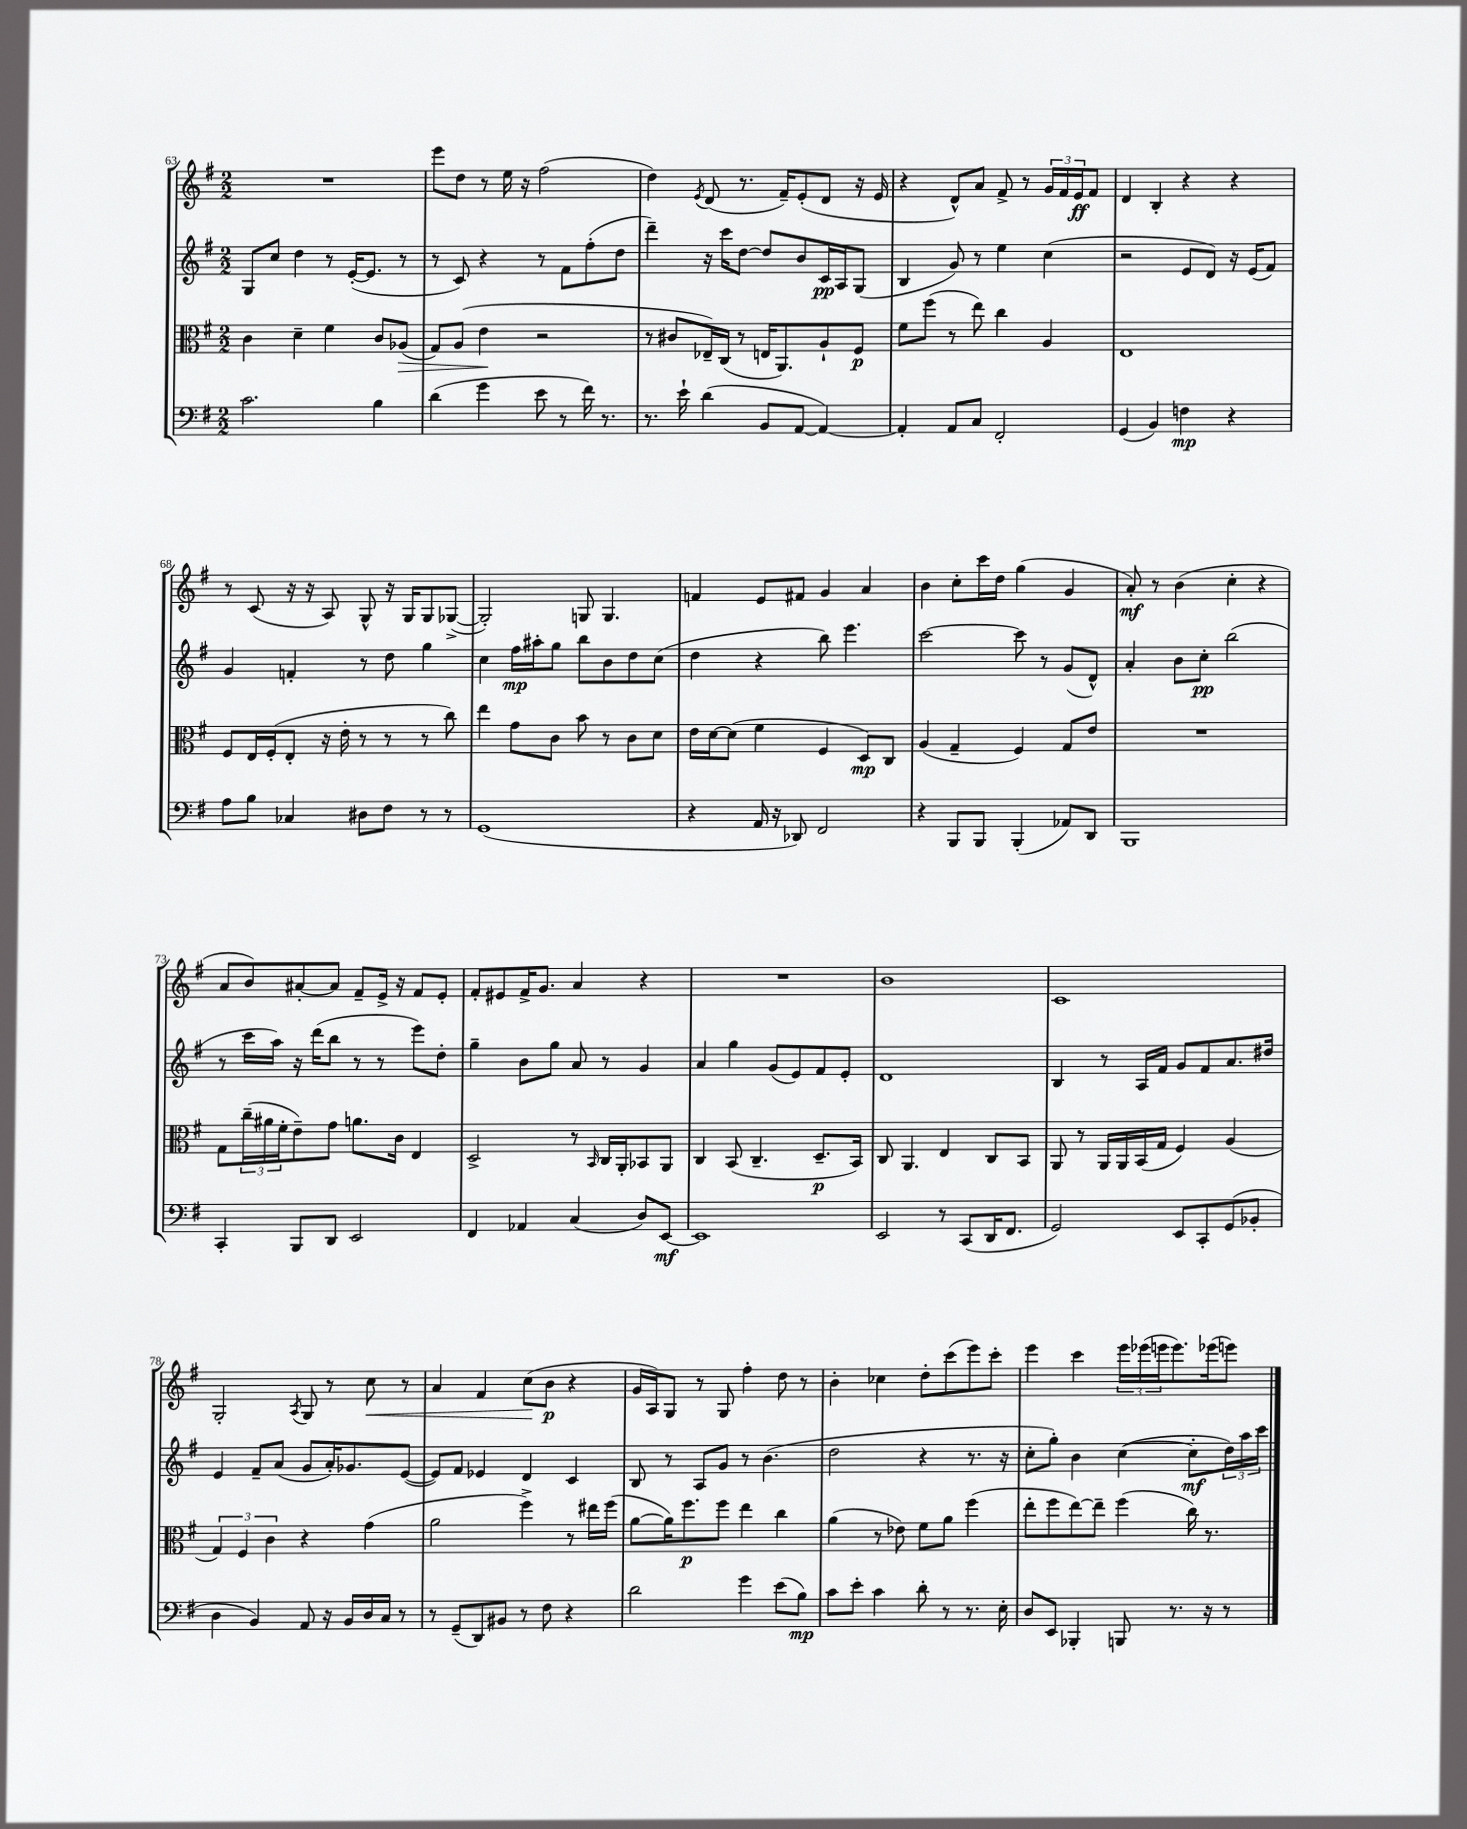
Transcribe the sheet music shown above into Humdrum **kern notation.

**kern	**kern	**kern	**kern
*staff4	*staff3	*staff2	*staff1
*clefF4	*clefC3	*clefG2	*clefG2
*k[f#]	*k[f#]	*k[f#]	*k[f#]
*M2/2	*M2/2	*M2/2	*M2/2
2.c	4c	8G	1r
.	.	8cc	.
.	4d~	4dd	.
.	4f#	8r	.
.	.	([16e'	.
.	.	8.e]	.
4B	8c	.	.
.	(8A-	8r	.
=	=	=	=
(4d	8G)	8r	8eee
.	(8A	8c)	8dd
4g	4e	4r	8r
.	.	.	16ee
.	.	.	16r
8e	2r	8r	(2ff#
8r	.	8f#	.
16f#)	.	(8ff#'	.
8.r	.	.	.
.	.	8dd	.
=	=	=	=
8.r	8r	4ddd~)	4dd)
.	8c#	.	.
16e`	.	.	.
.	.	.	8qe
(4d	16E-~)	16r	(8d
.	(16C	16ccc	.
.	8r	[8dd	8.r
8BB	16E	8dd]	.
.	8.AA)	.	16f#~)
[8AA	.	8b	(8e'
4AA_)	8A`	16c	8d
.	.	16A	.
.	8F#	(8G	16r
.	.	.	16e
=	=	=	=
4AA']	8f#	4B	4r
.	(8ff#	.	.
8AA	8r	8g)	8d^^)
8C	8ee)	8r	8a
2FF#'	4cc	4ee	8f#^
.	.	.	8r
.	4A	(4cc	24g
.	.	.	24f#
.	.	.	24e
.	.	.	8f#
=	=	=	=
(4GG	1E	2r	4d
4BB)	.	.	4B'
4F	.	8e	4r
.	.	8d)	.
4r	.	16r	4r
.	.	(16e	.
.	.	8f#)	.
=	=	=	=
8A	8F#	4g	8r
8B	16E	.	(8c
.	(16F#'	.	.
4C-	8E'	4f'	16r
.	.	.	16r
.	16r	.	8A)
.	16e'	.	.
8D#	8r	8r	8G^^
8F#	8r	8dd	16r
.	.	.	16G
8r	8r	4gg	8G
8r	8cc)	.	([8G-^
=	=	=	=
(1GG	4ee	4cc	2G-'])
.	8g	16ff#	.
.	.	16aa#'	.
.	8c	8gg	.
.	8b	8bb	8G
.	8r	8b	4.G
.	8c	8dd	.
.	8d	(8cc	.
=	=	=	=
4r	16e	4dd	4f
.	[16d	.	.
.	(8d]	.	.
16AA	4f#	4r	8e
16r	.	.	.
8DD-)	.	.	8f#
2FF#	4F#	8bb)	4g
.	.	4.eee	.
.	8D)	.	4a
.	8C	.	.
=	=	=	=
4r	(4A	[2ccc	4b
8BBB	4G~	.	8cc'
8BBB	.	.	16ccc
.	.	.	16dd
(4BBB'	4F#)	8ccc]	(4gg
.	.	8r	.
8AA-)	8G	(8g	4g
8DD	8e	8d^^)	.
=	=	=	=
1BBB	1r	4a'	8a')
.	.	.	8r
.	.	8b	(4b
.	.	8cc'	.
.	.	(2bb	4cc'
.	.	.	4r
=	=	=	=
4CC'	8G	8r	8a
.	(24cc~	16ccc	8b)
.	24a#	.	.
.	.	16aa)	.
.	24f#'	.	.
8BBB	8e~)	16r	[8a#'
.	.	(16ddd	.
8DD	8g	8bb	8a#]
2EE	8.a	8r	8f#~
.	.	8r	16e^
.	16c	.	16r
.	4E	8eee)	8f#
.	.	8dd'	8e'
=	=	=	=
4FF#	2D^	4gg~	8f#'
.	.	.	8e#
4AA-	.	8b	16f#^
.	.	.	8.g
.	.	8gg	.
(4C	8r	8a	4a
.	16qqBB	.	.
.	16C	8r	.
.	16AA'	.	.
8D)	8BB-	4g	4r
[8EE	8AA	.	.
=	=	=	=
1EE]	4C	4a	1r
.	(8BB	4gg	.
.	4.C~	.	.
.	.	(8g	.
.	.	8e)	.
.	8.D~	8f#	.
.	.	8e'	.
.	16BB)	.	.
=	=	=	=
2EE	8C	1d	1b
.	4.AA	.	.
8r	4E	.	.
(8CC	.	.	.
16DD	8C	.	.
8.FF#	.	.	.
.	8BB	.	.
=	=	=	=
2GG)	8AA	4B	1c
.	8r	.	.
.	16AA	8r	.
.	16AA	.	.
.	(16BB	16A	.
.	16G	16f#	.
8EE	4F#)	8g	.
8CC'	.	8f#	.
(8GG	(4A	8.a	.
8BB-'	.	.	.
.	.	16dd#	.
=	=	=	=
4D	6G)	4e	2G'
.	6F#	.	.
4BB)	.	8f#~	.
.	6c	.	.
.	.	(8a	.
.	.	.	8qA
8AA	4r	8g	8G
16r	.	16a')	8r
16BB	.	8.g-	.
16D	(4g	.	8cc
16C	.	.	.
8r	.	([8e	8r
=	=	=	=
8r	2a	8e])	4a
(8GG~	.	8f#	.
8DD)	.	4e-	4f#
8BB#	.	.	.
8r	4ff#^)	4d	(8cc
8F#	.	.	8b
4r	8r	4c	4r
.	16ee#	.	.
.	(16ff#	.	.
=	=	=	=
2d	[8a	8B	16g
.	.	.	16A)
.	16a])	8r	8G
.	8.ff#	.	.
.	.	8A	8r
.	8ff#	8g	8G
4g	4ee	8r	4ff#'
.	.	(4.b	.
(8e	4cc	.	8dd
8B)	.	.	8r
=	=	=	=
8c	(4a	2dd	4b'
8e'	.	.	.
4c	8r	.	4cc-
.	8e-)	.	.
8d'	8f#	4r	8dd'
8r	8a	.	(8ccc
8.r	(4ff#	8.r	8eee)
.	.	.	8ccc'
16E'	.	16r	.
=	=	=	=
8D	8ee'	8cc'	4eee
8EE	8ff#	8gg')	.
4BBB-'	[8ee)	4b	4ccc
.	8ee~]	.	.
8BBB	(4ff#	([4cc	24eee
.	.	.	(24eee-
.	.	.	24eee
8.r	.	.	8.eee)
.	16cc)	8cc']	.
16r	8.r	.	(16eee-
8r	.	24dd)	8eee)
.	.	24aa	.
.	.	24ccc	.
==	==	==	==
*-	*-	*-	*-
